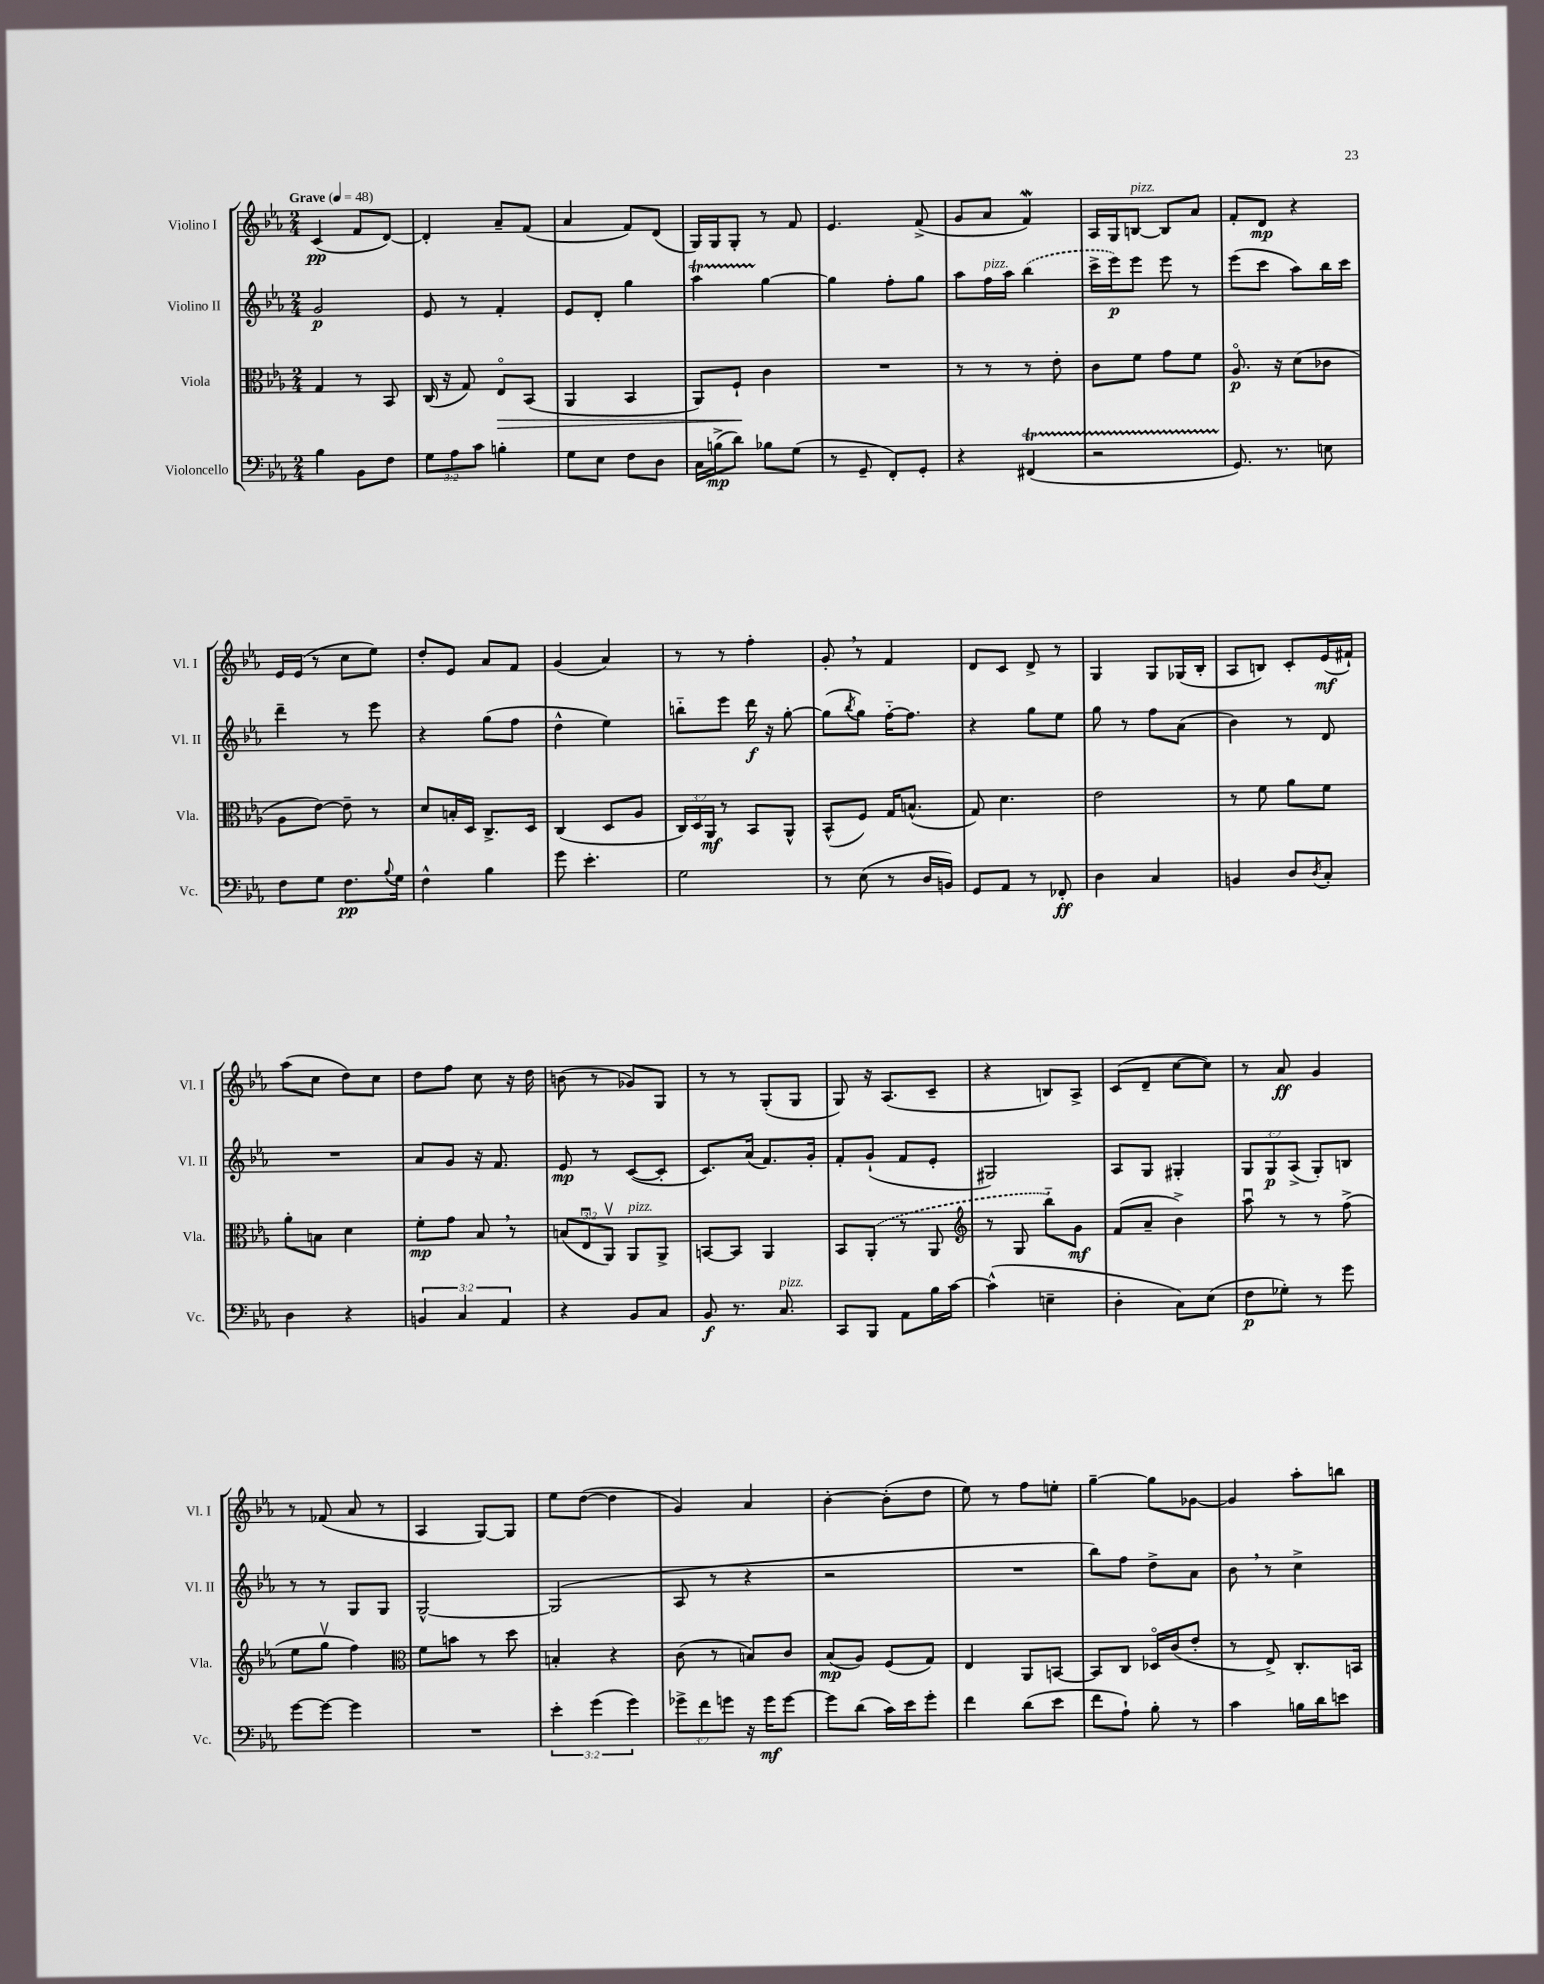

**kern	**dynam	**kern	**dynam	**kern	**dynam	**kern	**dynam
*part4	*part4	*part3	*part3	*part2	*part2	*part1	*part1
*staff4	*staff4	*staff3	*staff3	*staff2	*staff2	*staff1	*staff1
*I"Violoncello	*	*I"Viola	*	*I"Violino II	*	*I"Violino I	*
*I'Vc.	*	*I'Vla.	*	*I'Vl. II	*	*I'Vl. I	*
*clefF4	*	*clefC3	*	*clefG2	*	*clefG2	*
*k[b-e-a-]	*	*k[b-e-a-]	*	*k[b-e-a-]	*	*k[b-e-a-]	*
*M2/4	*	*M2/4	*	*M2/4	*	*M2/4	*
*MM48	*	*MM48	*	*MM48	*	*MM48	*
=1	=1	=1	=1	=1	=1	=1	=1
!	!	!	!	!	!	!LO:TX:a:B:t=Grave	!
4B-\	.	4G/	.	2g/	p	(4c/	pp
8BB-\L	.	8r	.	.	.	8f/L	.
8F\J	.	8BB-/	.	.	.	[8d/J)	.
=2	=2	=2	=2	=2	=2	=2	=2
12G\L	.	(16C/	.	8e-/	.	4d'/]	.
.	.	16r	.	.	.	.	.
12A-\	.	.	.	.	.	.	.
.	.	8G/)	.	8r	.	.	.
12c\J	.	.	.	.	.	.	.
!	!	!	!LO:HP:b	!	!	!	!
4Bn'\	.	8E-/L	>	4f'/	.	8a-~/L	.
.	.	(8BB-/J	.	.	.	(8f/J	.
=3	=3	=3	=3	=3	=3	=3	=3
8G\L	.	4AA-/	.	8e-/L	.	4a-/	.
8E-\J	.	.	.	8d'/J	.	.	.
8F\L	.	4BB-/	.	4gg\	.	8f/L)	.
8D\J	.	.	.	.	.	(8d/J	.
=4	=4	=4	=4	=4	=4	=4	=4
16C\LL	.	8AA-/L)	.	4aa-T\	.	16G/LL)	.
(16Bn^\J	mp	.	.	.	.	16G/J	.
8d\J)	.	8F`/J	.	.	.	8G'/J	.
8B-X\L	.	4c\	]	[4gg\	.	8r	.
(8G\J	.	.	.	.	.	8f/	.
=5	=5	=5	=5	=5	=5	=5	=5
8r	.	2r	.	4gg\]	.	4.e-/	.
8GG~/	.	.	.	.	.	.	.
8FF'/L)	.	.	.	8ff'\L	.	.	.
8GG'/J	.	.	.	8gg\J	.	(8f^/	.
=6	=6	=6	=6	=6	=6	=6	=6
4r	.	8r	.	8aa-\L	.	8g/L	.
!	!	!	!	!LO:TX:a:i:t=pizz.	!	!	!
.	.	8r	.	16ff\L	.	8a-/J	.
.	.	.	.	16aa-\JJ	.	.	.
(4FF#Xt/	.	8r	.	(4bb-\	.	4fW/)	.
.	.	8e-'\	.	.	.	.	.
=7	=7	=7	=7	=7	=7	=7	=7
2r	.	8c\L	.	16ccc^\LL	.	16A-/LL	.
.	.	.	.	16eee-\J)	p	16G/J	.
!	!	!	!	!	!	!LO:TX:a:i:t=pizz.	!
.	.	8f\J	.	8eee-\J	.	[8Bn/J	.
.	.	8g\L	.	8eee-\	.	8B/L]	.
.	.	8f\J	.	8r	.	8a-/J	.
=8	=8	=8	=8	=8	=8	=8	=8
8.GG/)	.	8.A-/	p	(8eee-\L	.	8f'/L	.
.	.	.	.	8ccc\J	.	8d/J	mp
8.r	.	16r	.	.	.	.	.
.	.	(8d\L	.	8aa-\L)	.	4r	.
8En\	.	8c-X\J	.	16bb-\L	.	.	.
.	.	.	.	16ccc\JJ	.	.	.
!!LO:LB:g=z
=9	=9	=9	=9	=9	=9	=9	=9
8F\L	.	8A-\L	.	4ddd~\	.	16e-/LL	.
.	.	.	.	.	.	(16e-/JJ	.
8G\J	.	[8e-\J)	.	.	.	8r	.
8.F\L	pp	8e-~\]	.	8r	.	8cc\L	.
.	.	8r	.	8eee-\	.	8ee-\J)	.
8qqB-/	.	.	.	.	.	.	.
16G\Jk	.	.	.	.	.	.	.
=10	=10	=10	=10	=10	=10	=10	=10
4F^^\	.	8d/L	.	4r	.	8dd'/L	.
.	.	16Bn'/L	.	.	.	8e-/J	.
.	.	16D/JJ	.	.	.	.	.
4B-\	.	8.C^/L	.	(8gg\L	.	8a-/L	.
.	.	.	.	8ff\J	.	8f/J	.
.	.	16D/Jk	.	.	.	.	.
=11	=11	=11	=11	=11	=11	=11	=11
8g\	.	(4C/	.	4dd^^\	.	(4g/	.
4.e-'\	.	.	.	.	.	.	.
.	.	8D/L	.	4ee-\)	.	4a-/)	.
.	.	8A-/J	.	.	.	.	.
=12	=12	=12	=12	=12	=12	=12	=12
2G\	.	24C/LL)	.	8bbn\L	.	8r	.
.	.	24D/	.	.	.	.	.
.	.	24AA-/JJ	mf	.	.	.	.
.	.	8r	.	8eee-\J	.	8r	.
.	.	8BB-/L	.	16ddd\	f	4ff'\	.
.	.	.	.	16r	.	.	.
.	.	8AA-^^/J	.	[8gg'\	.	.	.
=13	=13	=13	=13	=13	=13	=13	=13
8r	.	(8BB-^^/L	.	(8gg\L]	.	8g',/	.
.	.	.	.	8qbb-/	.	.	.
(8E-\	.	8F/J)	.	8gg\J)	.	8r	.
8r	.	16G/KL	.	[16ff\KL	.	4f/	.
.	.	(8.Bn^^/J	.	8.ff\J]	.	.	.
16D/LL	.	.	.	.	.	.	.
16BBn/JJ)	.	.	.	.	.	.	.
=14	=14	=14	=14	=14	=14	=14	=14
8GG/L	.	8G/)	.	4r	.	8d/L	.
8AA-/J	.	4.d\	.	.	.	8c/J	.
8r	.	.	.	8gg\L	.	8d^/	.
8FF-X'/	ff	.	.	8ee-\J	.	8r	.
=15	=15	=15	=15	=15	=15	=15	=15
4D\	.	2e-\	.	8gg\	.	4G/	.
.	.	.	.	8r	.	.	.
4C/	.	.	.	8ff\L	.	8G/L	.
.	.	.	.	(8a-\J	.	(16G-X/L	.
.	.	.	.	.	.	16B-'/JJ	.
=16	=16	=16	=16	=16	=16	=16	=16
4BBn/	.	8r	.	4b-\)	.	8A-/L	.
.	.	8f\	.	.	.	8Bn/J)	.
8D/L	.	8a-\L	.	8r	.	8c'/L	.
8qD/	.	.	.	.	.	.	.
8C'/J	.	8f\J	.	8d/	.	(16e-/L	mf
.	.	.	.	.	.	16f#X`/JJ)	.
!!LO:LB:g=z
=17	=17	=17	=17	=17	=17	=17	=17
4D\	.	8a-'\L	.	2r	.	(8aa-\L	.
.	.	8Bn\J	.	.	.	8cc\J	.
4r	.	4d\	.	.	.	8dd\L)	.
.	.	.	.	.	.	8cc\J	.
=18	=18	=18	=18	=18	=18	=18	=18
6BBn/	.	8f'\L	mp	8a-/L	.	8dd\L	.
.	.	8g\J	.	8g/J	.	8ff\J	.
6C/	.	.	.	.	.	.	.
.	.	8B-,/	.	16r	.	8cc\	.
.	.	.	.	8.f/	.	.	.
6AA-/	.	.	.	.	.	.	.
.	.	8r	.	.	.	16r	.
.	.	.	.	.	.	16dd\	.
=19	=19	=19	=19	=19	=19	=19	=19
4r	.	(12Bn/L	.	8e-/	mp	(8bn\	.
.	.	12E-u/	.	.	.	.	.
.	.	.	.	8r	.	8r	.
.	.	12AA-v/J)	.	.	.	.	.
!	!	!LO:TX:a:i:t=pizz.	!	!	!	!	!
8BB-/L	.	8AA-/L	.	([8c/L	.	8g-X/L)	.
8C/J	.	8AA-^/J	.	8c'/J]	.	8G/J	.
=20	=20	=20	=20	=20	=20	=20	=20
8BB-/	f	[8BBn/L	.	8.c/L)	.	8r	.
8.r	.	8BB/J]	.	.	.	8r	.
.	.	.	.	(16a-/Jk	.	.	.
.	.	4AA-/	.	8.f/L)	.	(8G'/L	.
!LO:TX:a:i:t=pizz.	!	!	!	!	!	!	!
8.C/	.	.	.	.	.	.	.
.	.	.	.	.	.	8G/J	.
.	.	.	.	16g'/Jk	.	.	.
=21	=21	=21	=21	=21	=21	=21	=21
8CC/L	.	8BB-/L	.	8f'/L	.	8G/)	.
8BBB-/J	.	(8AA-'/J	.	(8g`/J	.	16r	.
.	.	.	.	.	.	(8.A-/L	.
8AA-\L	.	8r	.	8f/L	.	.	.
16B-\L	.	8AA-/	.	8e-'/J	.	8c~/J	.
[16c\JJ	.	.	.	.	.	.	.
=22	=22	=22	=22	=22	=22	=22	=22
*	*	*clefG2	*	*	*	*	*
(4c^^\]	.	8r	.	2G#X/)	.	4r	.
.	.	8G/	.	.	.	.	.
4En~\	.	8bb-\L)	.	.	.	8Bn/L)	.
.	.	8g\J	mf	.	.	8A-^/J	.
=23	=23	=23	=23	=23	=23	=23	=23
4D'\	.	(8f/L	.	8A-/L	.	(8c/L	.
.	.	8a-~/J	.	8G/J	.	8d~/J	.
8C\L)	.	4b-^\)	.	4G#X'/	.	[8cc\L	.
(8E-\J	.	.	.	.	.	8cc\J])	.
=24	=24	=24	=24	=24	=24	=24	=24
8F\L	p	8aa-u\	.	12G/L	.	8r	.
.	.	.	.	12G/	p	.	.
8G-X'\J)	.	8r	.	.	.	8a-/	ff
.	.	.	.	(12A-^/J	.	.	.
8r	.	8r	.	8G'/L)	.	4g/	.
8g\	.	(8ff^\	.	8Bn/J	.	.	.
!!LO:LB:g=z
=25	=25	=25	=25	=25	=25	=25	=25
[8g\L	.	8ee-\L	.	8r	.	8r	.
8g\J_	.	8ggv\J	.	8r	.	(8f-X/	.
4g\]	.	4ff\)	.	8G/L	.	8a-/	.
.	.	.	.	8G/J	.	8r	.
=26	=26	=26	=26	=26	=26	=26	=26
*	*	*clefC3	*	*	*	*	*
2r	.	8f\L	.	[2G^^/	.	4A-/	.
.	.	8bn\J	.	.	.	.	.
.	.	8r	.	.	.	[8G/L)	.
.	.	8dd\	.	.	.	8G/J]	.
=27	=27	=27	=27	=27	=27	=27	=27
6e-'\	.	4Bn'/	.	(2G/]	.	8ee-\L	.
.	.	.	.	.	.	([8dd\J	.
(6g\	.	.	.	.	.	.	.
.	.	4r	.	.	.	4dd\]	.
6g\)	.	.	.	.	.	.	.
=28	=28	=28	=28	=28	=28	=28	=28
12g-X^\L	.	(8c\	.	8A-/	.	4g/)	.
12f\	.	.	.	.	.	.	.
.	.	8r	.	8r	.	.	.
12gn\J	.	.	.	.	.	.	.
16r	.	8Bn/L)	.	4r	.	4a-/	.
16g\KL	mf	.	.	.	.	.	.
[8g\J	.	8c/J	.	.	.	.	.
=29	=29	=29	=29	=29	=29	=29	=29
8g\L]	.	(8B-/L	mp	2r	.	[4b-'\	.
(8d\J	.	8A-/J)	.	.	.	.	.
16c\LL)	.	(8F/L	.	.	.	(8b-'\L]	.
16e-\J	.	.	.	.	.	.	.
8g'\J	.	8G/J)	.	.	.	8dd\J	.
=30	=30	=30	=30	=30	=30	=30	=30
4f\	.	4E-/	.	2r	.	8ee-\)	.
.	.	.	.	.	.	8r	.
(8d\L	.	8AA-/L	.	.	.	8ff\L	.
8e-\J	.	[8BBn/J	.	.	.	8een'\J	.
=31	=31	=31	=31	=31	=31	=31	=31
8f\L	.	8BB/L]	.	8bb-\L)	.	[4gg~\	.
8A-`\J)	.	8C/J	.	8ff\J	.	.	.
8B-'\	.	16D-X/LL	.	8dd^\L	.	8gg\L]	.
.	.	(16c/J	.	.	.	.	.
8r	.	8e-'/J	.	8a-\J	.	[8g-X\J	.
=32	=32	=32	=32	=32	=32	=32	=32
4c\	.	8r	.	8b-,\	.	4g-/]	.
.	.	8E-^/)	.	8r	.	.	.
16Bn\LL	.	8.C'/L	.	4cc^\	.	8aa-'\L	.
16d\J	.	.	.	.	.	.	.
8en\J	.	.	.	.	.	8bbn\J	.
.	.	16BBn/Jk	.	.	.	.	.
==	==	==	==	==	==	==	==
*-	*-	*-	*-	*-	*-	*-	*-
